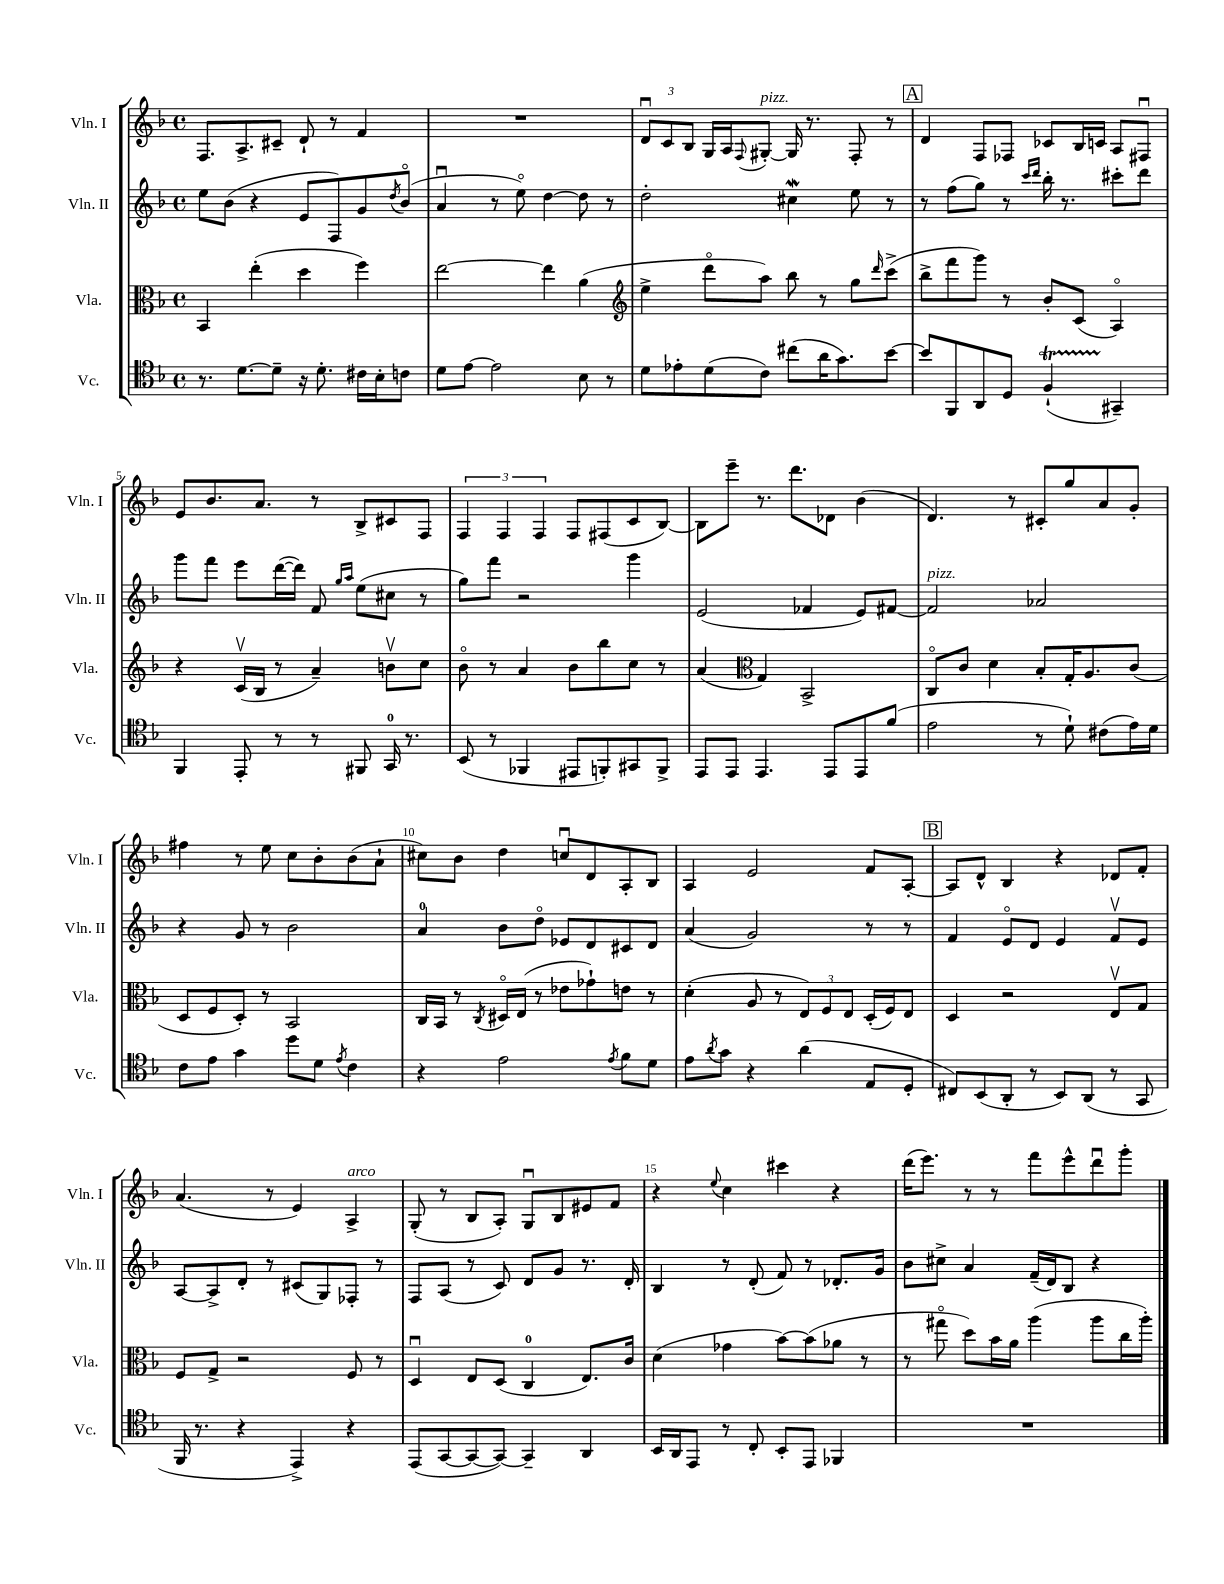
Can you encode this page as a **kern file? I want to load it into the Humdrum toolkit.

**kern	**kern	**kern	**kern
*staff4	*staff3	*staff2	*staff1
*clefC4	*clefC3	*clefG2	*clefG2
*k[b-]	*k[b-]	*k[b-]	*k[b-]
*M4/4	*M4/4	*M4/4	*M4/4
*met(c)	*met(c)	*met(c)	*met(c)
8.r	4BB-	8ee	8.F
.	.	(8b-	.
[8.d	.	.	8.A^
.	(4ee'	4r	.
8d~]	.	.	8c#~
16r	4dd	8e	8d`
8.d'	.	.	.
.	.	8F)	8r
16c#	4ff)	8g	4f
16B-'	.	.	.
.	.	8qdd	.
8c	.	(8b-o	.
=	=	=	=
8d	[2ee	4au	1r
[8e	.	.	.
2e]	.	8r	.
.	.	8eeo)	.
.	4ee]	[4dd	.
8B-	(4a	8dd]	.
8r	.	8r	.
=	=	=	=
*	*clefG2	*	*
8d	4ee^	2dd'	12du
.	.	.	12c
8e-'	.	.	.
.	.	.	12B-
(8d	8dddo	.	16G
.	.	.	16A
.	.	.	8qqF
8c)	8aa)	.	[8G#'
(8cc#	8bb-	4cc#	16G#]
.	.	.	8.r
16a	8r	.	.
8.g)	.	.	.
.	8gg	8ee	8F'
.	16qqddd	.	.
[8b-	(8ccc^	8r	8r
=	=	=	=
8b-]	8bb-^	8r	4d
8FF	8fff	(8ff	.
8AA	8ggg)	8gg)	8F
8D	8r	8r	8F-
.	.	16qqccc	.
.	.	16qqddd	.
(4F`	8b-'	16bb-'	8c-
.	.	8.r	.
.	(8c	.	16B-
.	.	.	16c
4GG#~)	4Ao)	8ccc#'	8A
.	.	8ddd	8F#u
=	=	=	=
4FF	4r	8ggg	8e
.	.	8fff	8.b-
8EE'	(16cv	8eee	.
.	16B-	.	8.a
8r	8r	([16ddd	.
.	.	16ddd])	.
8r	4a~)	8f	8r
.	.	16qqgg	.
.	.	16qqaa	.
8FF#	.	(8ee	8B-^
16GG	8bv	8cc#	8c#
8.r	.	.	.
.	8cc	8r	8F
=	=	=	=
(8BB-	8b-o	8gg)	6F
8r	8r	8fff	.
.	.	.	6F
4FF-	4a	2r	.
.	.	.	6F
8EE#	8b-	.	8F
8FF')	8bb-	.	(8F#
8GG#	8cc	4ggg	8c
8FF^	8r	.	[8B-)
=	=	=	=
8EE	(4a	(2e	8B-]
8EE	.	.	8eee~
*	*clefC3	*	*
4.EE	4G)	.	8.r
.	.	.	8.ddd
.	2BB-^	4f-	.
8EE	.	.	8d-
8EE	.	8e)	(4b-
(8f	.	[8f#	.
=	=	=	=
2e	8Co	2f#]	4.d)
.	8c	.	.
.	4d	.	.
.	.	.	8r
8r	8B-'	2a-	8c#'
8d`)	16G'	.	8gg
.	8.A	.	.
(8c#	.	.	8a
16e)	(8c	.	8g'
16d	.	.	.
=	=	=	=
8c	8D	4r	4ff#
8e	8F	.	.
4g	8D')	8g	8r
.	8r	8r	8ee
8dd	2BB-	2b-	8cc
8d	.	.	8b-'
8qe	.	.	.
4c	.	.	(8b-
.	.	.	8a`
=	=	=	=
4r	16C	4a	8cc#)
.	16BB-	.	.
.	8r	.	8b-
.	8qC	.	.
2e	16D#o	8b-	4dd
.	(16E	.	.
.	8r	8ddo	.
.	8e-	8e-	8ccu
.	8g-`)	8d	8d
8qe	.	.	.
8f	8e	8c#	8A'
8d	8r	8d	8B-
=	=	=	=
8e	(4d'	(4a	4A
8qa	.	.	.
8g	.	.	.
4r	8A	2g)	2e
.	8r	.	.
(4a	12E)	.	.
.	12F	.	.
.	12E	.	.
8E	(16D'	8r	8f
.	16F)	.	.
8D'	8E	8r	[8A'
=	=	=	=
8C#)	4D	4f	8A]
(8BB-	.	.	8d^^
8AA'	2r	8eo	4B-
8r	.	8d	.
8BB-)	.	4e	4r
(8AA	.	.	.
8r	8Ev	8fv	8d-
8GG	8G	8e	8f'
=	=	=	=
16FF	8F	[8A	(4.a
8.r	.	.	.
.	8G^	8A^]	.
4r	2r	8d'	.
.	.	8r	8r
4EE^)	.	(8c#	4e)
.	.	8G)	.
4r	8F	8F-'	4A^
.	8r	8r	.
=	=	=	=
(8EE	4Du	8F	(8G'
[8GG	.	(8A	8r
8GG_	8E	8r	8B-
8GG_)	(8D	8c)	8A')
4GG~]	4C	8d	8Gu
.	.	8g	8B-
4AA	8.E)	8.r	8e#
.	.	.	8f
.	16c	16d'	.
=	=	=	=
16BB-	(4d	4B-	4r
16AA	.	.	.
8EE	.	.	.
.	.	.	8qqee
8r	4g-	8r	4cc
8C'	.	(8d'	.
8BB-'	[8b-)	8f)	4ccc#
8EE	(8b-]	8r	.
4FF-	8a-	8.d-'	4r
.	8r	.	.
.	.	16g	.
=	=	=	=
1r	8r	8b-	(16ddd
.	.	.	8.eee)
.	8gg#o	8cc#^	.
.	8dd)	4a	8r
.	16b-	.	8r
.	16a	.	.
.	(4aa	(16f~	8fff
.	.	16d)	.
.	.	8B-	8eee^^
.	8aa	4r	8dddu
.	16cc	.	8ggg'
.	16aa')	.	.
==	==	==	==
*-	*-	*-	*-
